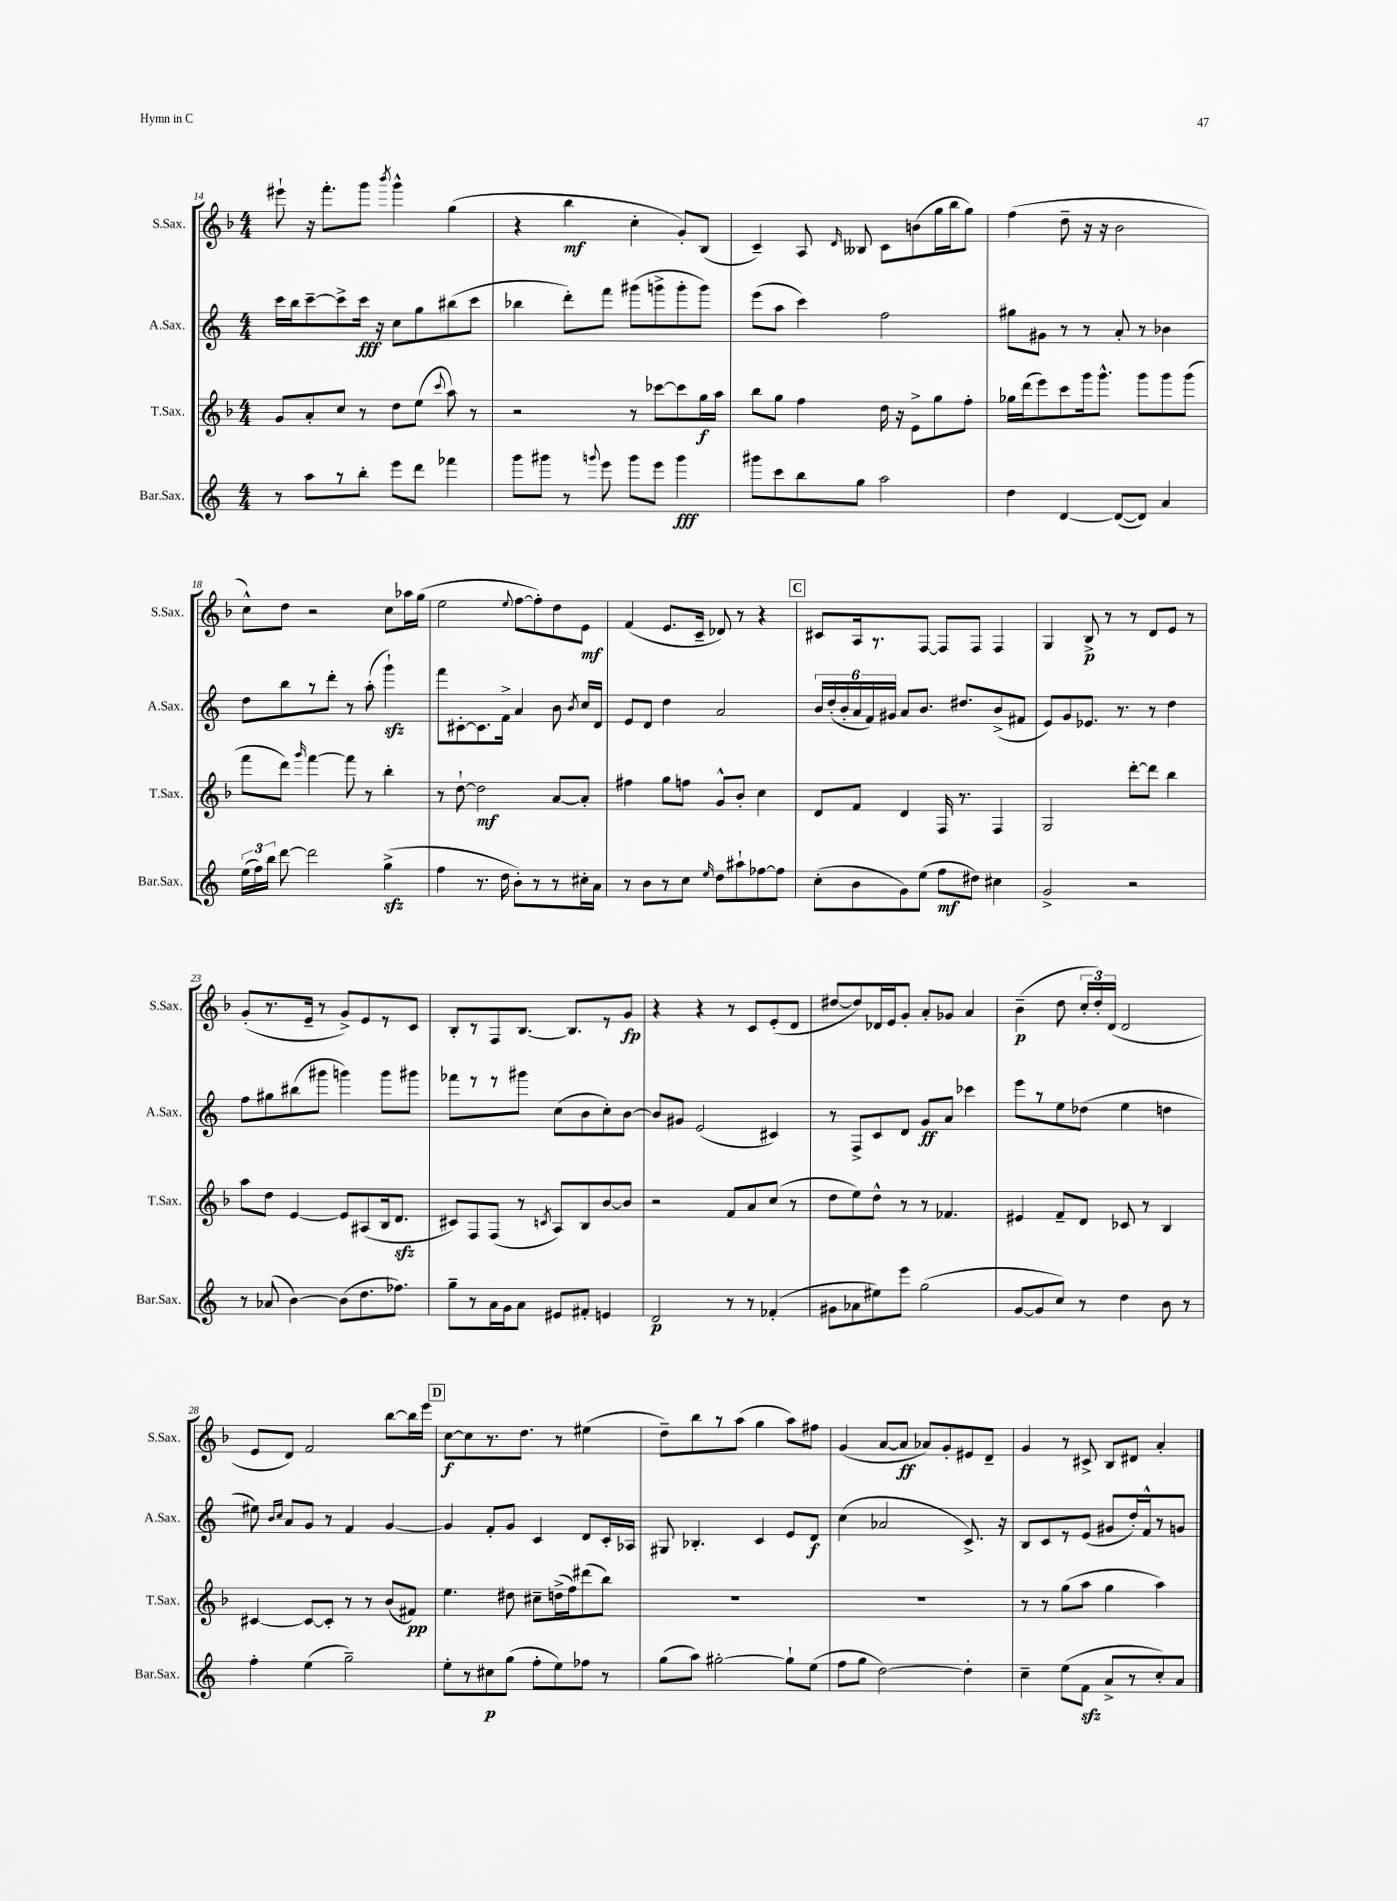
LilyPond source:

<<
\new StaffGroup <<
\new Staff = "s0" \with { instrumentName = "S.Sax." shortInstrumentName = "S.Sax." } {
    \clef treble \key f \major \numericTimeSignature \time 4/4
    \autoBeamOff eis'''8-! r16 f'''8.[-. g'''8] \acciaccatura { bes'''8 } g'''4-^ g''4( |
    r4 bes''4\mf c''4-. g'8[-.) bes8]( |
    c'4--) a8 \grace { d'16 } beses8 c'8[ b'8( g''16 bes''16 g''8]) |
    f''4( d''8-- r16 r16 bes'2 |
    c''8[-^) d''8] r2 c''8[ aes''16 g''16]( |
    e''2 \appoggiatura { e''8 } f''8[~ f''8-.) d''8 e'8]\mf |
    f'4( e'8.[ c'16]-- des'8) r8 r4 |
    \mark \markup { \box "C" } cis'8[ a16 r8. f8]~ f8[ f8] f4 |
    g4 bes8->\p r8 r8 d'8[ e'8] r8 |
    g'8[-.( r8. e'16]-- r8 g'8[->) e'8 r8 c'8] |
    bes8[-. r8 f8 bes8.]~ bes8.[ r8 g'8]\fp |
    r4 r4 r8 c'8[ e'8-.( d'8] |
    dis''8[~ dis''8) des'16 e'16 g'8]-. a'8[-. ges'8] a'4 |
    bes'4--\p( d''8 \tuplet 3/2 { c''16[-. d''16-.) d'16]( } d'2 |
    e'8[ d'8]) f'2 bes''8[~ bes''16 e'''16] |
    \mark \markup { \box "D" } c''8[~\f c''8 r8. d''8.] r8 eis''4( |
    d''8[--) bes''8 r8 a''8]( g''4 a''8[) fis''8] |
    g'4( a'8[~ a'8]\ff aes'8[) g'8-. eis'8 d'8]-- |
    g'4 r8 cis'8-> bes8[ dis'8] a'4-. \bar "|." |
}
\new Staff = "s1" \with { instrumentName = "A.Sax." shortInstrumentName = "A.Sax." } {
    \clef treble \key c \major \numericTimeSignature \time 4/4
    \autoBeamOff c'''16[ b''16 c'''8~-- c'''8-> c'''16]\fff r16 c''8[ g''8 bis''8( c'''8] |
    bes''4 d'''8[-.) f'''8] gis'''8[( g'''8-> g'''8-. g'''8]) |
    e'''8[( a''8] c'''4) f''2 |
    gis''8[ gis'8] r8 r8 a'8-. r8 bes'4 |
    d''8[ b''8 r8 d'''8]-. r8 a''8-.( g'''4-!\sfz) |
    f'''8[ cis'8~-. cis'8. f'16]-> a'4 b'8 \acciaccatura { b'8 } c''16[ d'16] |
    e'8[ d'8] d''4 a'2 |
    \mark \markup { \box "C" } \tuplet 6/4 { b'16[ d''16-.( b'16-. a'16 f'16) gis'16] } a'8[ b'8.] dis''8.[ b'8->( fis'8] |
    e'8[) g'8 ees'8.] r8. r8 d''4 |
    f''8[ gis''8 bis''8( gis'''8] g'''4) g'''8[ gis'''8] |
    fes'''8[ r8 r8 gis'''8] c''8[( b'8 c''8-.) b'8]~ |
    b'8[ gis'8] e'2( cis'4) |
    r8 f8[-> c'8 d'8] g'8[\ff a'8] ces'''4 |
    e'''8[ r8 e''8 des''8]( e''4 d''4 |
    eis''8) \grace { b'16[ c''16] } a'8[ g'8] r8 f'4 g'4~ |
    \mark \markup { \box "D" } g'4 f'8[-. g'8] c'4 d'8[ c'16-. aes16] |
    gis8 bes4.-. c'4 e'8[ d'8]\f |
    c''4( aes'2 c'8.->) r16 |
    b8[ c'8 r8 e'8]( gis'8[ d''16-.) f'16-^ r8 g'8] \bar "|." |
}
\new Staff = "s2" \with { instrumentName = "T.Sax." shortInstrumentName = "T.Sax." } {
    \clef treble \key f \major \numericTimeSignature \time 4/4
    \autoBeamOff g'8[ a'8-. c''8] r8 d''8[ e''8]( \appoggiatura { c'''8 } a''8) r8 |
    r2 r8 ces'''8[~ ces'''8 g''16\f a''16] |
    bes''8[ g''8] f''4 d''16 r16 e'8[-> g''8 f''8]-. |
    ges''16[ d'''16( e'''8) c'''8 g'''16 g'''8.]-^ g'''8[ g'''8 g'''8]( |
    f'''8[ d'''8]) \grace { g'''16 } f'''4~ f'''8 r8 bes''4-. |
    r8 d''8~-! d''2\mf a'8[~ a'8]-. |
    fis''4 g''8[ f''8] g'8[-^ bes'8]-. c''4 |
    \mark \markup { \box "C" } d'8[ f'8] d'4 f16 r8. f4 |
    g2 d'''8[~-. d'''8] bes''4 |
    a''8[ d''8] e'4~ e'8[ ais8( bes16 d'8.]\sfz |
    cis'8[) f8 f8]( r8 \acciaccatura { c'8 } a8[) bes8 bes'8~ bes'8] |
    r2 f'8[ a'8 c''8]( r8 |
    d''8[ e''8) d''8]-^ r8 r8 fes'4. |
    eis'4 f'8[-- d'8] ces'8 r8 bes4 |
    cis'4~ cis'8[~ cis'8]-. r8 r8 bes'8[( fis'8]\pp) |
    \mark \markup { \box "D" } e''4. dis''8 cis''8[-- d''16->( f''16) dis'''8( bes''8]) |
    R1 |
    R1 |
    r8 r8 g''8[( a''8] g''4 a''4) \bar "|." |
}
\new Staff = "s3" \with { instrumentName = "Bar.Sax." shortInstrumentName = "Bar.Sax." } {
    \clef treble \key c \major \numericTimeSignature \time 4/4
    \autoBeamOff r8 a''8[ r8 b''8]-. e'''8[ d'''8] fes'''4 |
    g'''8[ gis'''8] r8 \appoggiatura { g'''8 } e'''8 g'''8[ e'''8] g'''4\fff |
    gis'''8[ c'''8 b''8 g''8] a''2 |
    d''4 d'4~ d'8[~( d'8]) a'4 |
    \tuplet 3/2 { e''16[( f''16) b''16] } d'''8~ d'''2 g''4->\sfz( |
    f''4 r8. d''16 b'8[-.) r8 r8 cis''16-. a'16] |
    r8 b'8[ r8 c''8] \grace { e''16 } d''8[ ais''8-! fes''8~ fes''8] |
    \mark \markup { \box "C" } c''8[-.( b'8 g'8) e''8]( f''8[\mf dis''8]) cis''4 |
    g'2-> r2 |
    r8 aes'8( b'4~) b'8[( d''8. fes''8.]) |
    g''8[-- r8 a'16 g'16 a'8] eis'8[ fis'8]-. e'4 |
    d'2\p r8 r8 fes'4-.( |
    gis'8[ aes'8 eis''8) e'''8] g''2( |
    g'8[~ g'8 c''8]) r8 d''4 b'8 r8 |
    f''4-. e''4( g''2--) |
    \mark \markup { \box "D" } e''8[-. r8 cis''8\p g''8]( f''8[-. e''8) fes''8] r8 |
    g''8[( a''8]) gis''2~-. gis''8[-! e''8]( |
    f''8[ g''8] d''2~) d''4-. |
    c''4-- e''8[( f'8]\sfz a'8[-> r8 c''8-.) a'8] \bar "|." |
}
>>
>>
\layout { \context { \Score currentBarNumber = #14 } }
